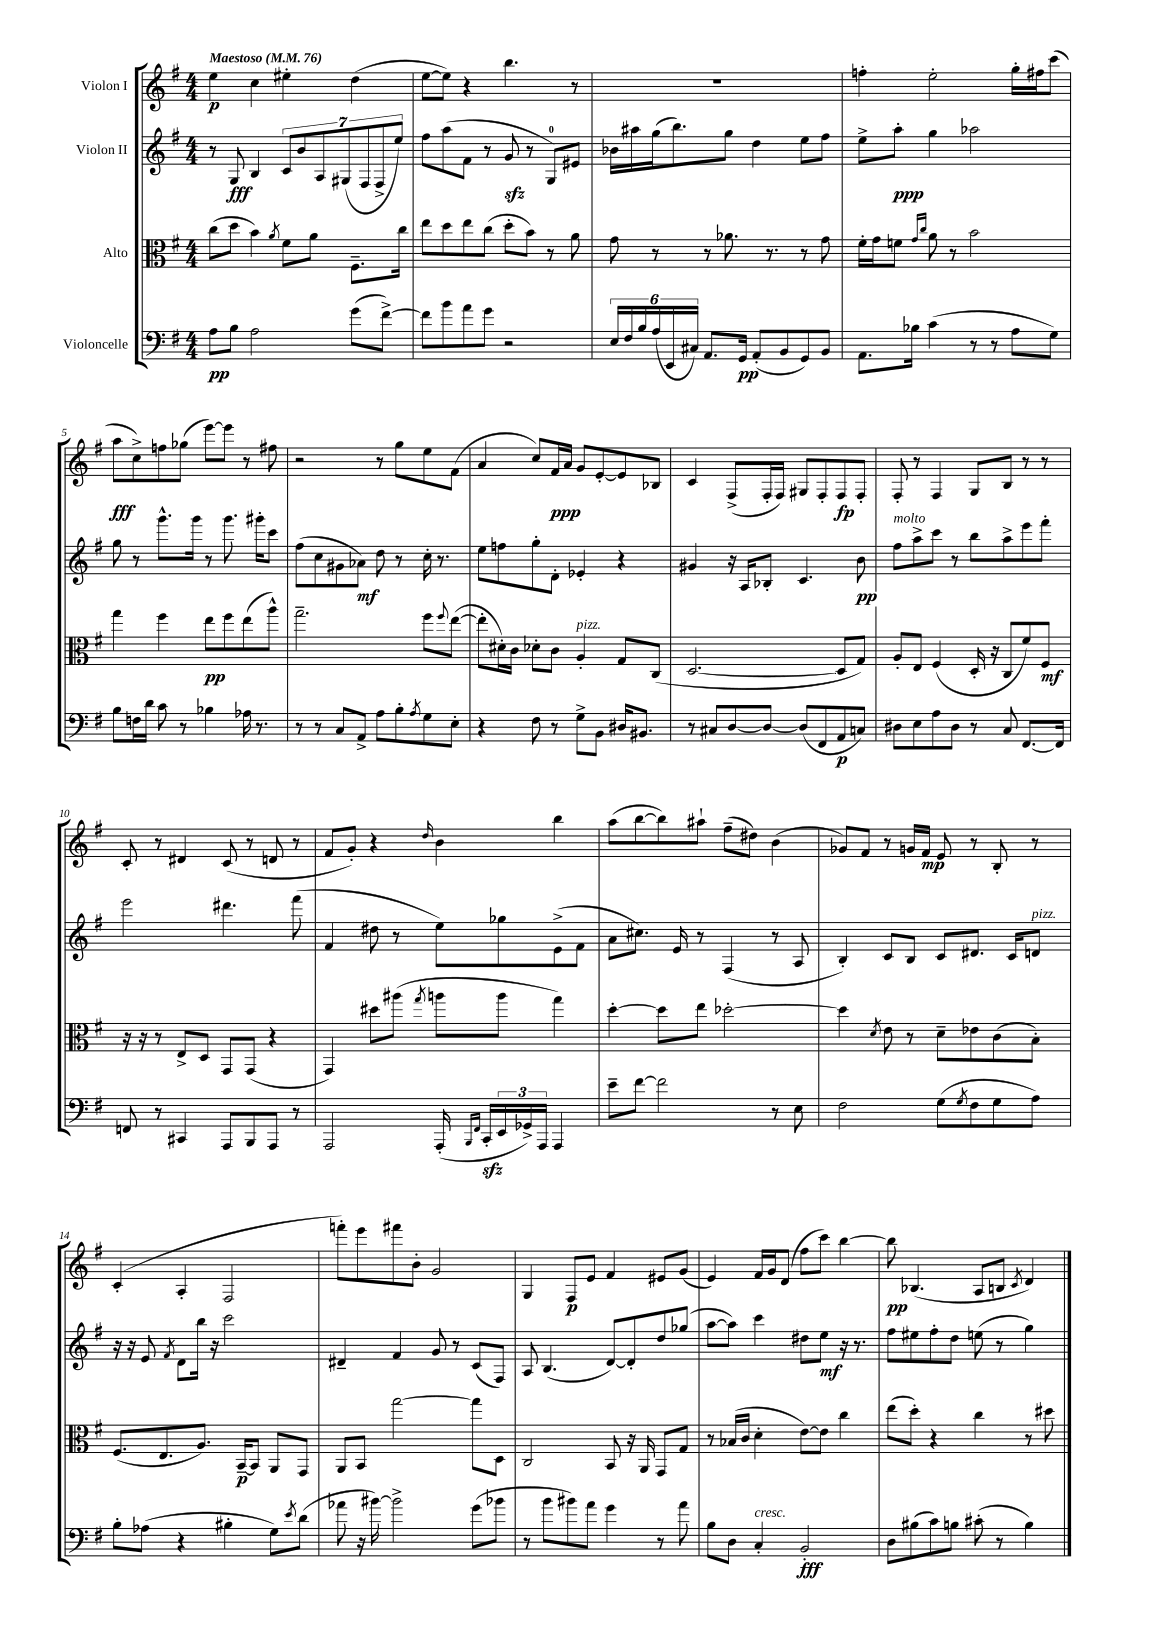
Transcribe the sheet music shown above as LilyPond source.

<<
\new StaffGroup <<
\new Staff = "s0" \with { instrumentName = "Violon I" } {
    \clef treble \key g \major \numericTimeSignature \time 4/4 \tempo "Maestoso" 4 = 76
    e''4\p c''4 eis''4-. d''4( |
    e''8~ e''8) r4 b''4. r8 |
    R1 |
    f''4-. e''2-. g''16-. fis''16 c'''8( |
    a''8\fff c''8->) f''8 ges''8( e'''8~) e'''8 r8 fis''8 |
    r2 r8 g''8 e''8 fis'8( |
    a'4 c''8) fis'16\ppp a'16 g'8 e'8~-. e'8 bes8 |
    c'4 fis8->( fis16-. fis16) gis8 fis8-. fis8\fp fis8-. |
    fis8-. r8 fis4 g8 b8 r8 r8 |
    c'8-. r8 dis'4 c'8( r8 d'8 r8 |
    fis'8 g'8-.) r4 \grace { d''16 } b'4 b''4 |
    a''8( b''8~ b''8) ais''8-! fis''8--( dis''8) b'4( |
    ges'8) fis'8 r8 g'16 fis'16\mp e'8 r8 b8-. r8 |
    c'4-.( a4-. fis2 |
    f'''8-.) e'''8 fis'''8 b'8-. g'2 |
    g4 fis8\p e'8 fis'4 eis'8 g'8( |
    e'4) fis'16 g'16 d'8( fis''8 c'''8) b''4~ |
    b''8\pp bes4.( a8 b8 \acciaccatura { c'8 } d'4) \bar "|." |
}
\new Staff = "s1" \with { instrumentName = "Violon II" } {
    \clef treble \key g \major \numericTimeSignature \time 4/4
    r8 g8\fff b4 \tuplet 7/4 { c'8 b'8 a8 gis8( fis8 fis8-> e''8) } |
    fis''8 a''8( fis'8 r8 g'8\sfz r8 g8-0) eis'8 |
    bes'16 ais''16 g''16( b''8.) g''8 d''4 e''8 fis''8 |
    e''8-> a''8-.\ppp g''4 aes''2 |
    g''8 r8 g'''8.-^ g'''16 r8 g'''8. gis'''16-. c'''8 |
    fis''8( c''8 gis'8 aes'8\mf) d''8 r8 c''16-. r8. |
    e''8 f''8 g''8-. d'8-. ees'4-. r4 |
    gis'4 r16 a16 bes8-. c'4. b'8\pp |
    fis''8^\markup { \italic "molto" } a''8-> c'''8 r8 b''8 a''8-> e'''8 fis'''8-. |
    e'''2 dis'''4. fis'''8( |
    fis'4 dis''8 r8 e''8) ges''8 e'8->( fis'8 |
    a'8 cis''8.) e'16 r8 fis4( r8 a8 |
    b4-.) c'8 b8 c'8 dis'8. c'16 d'8^\markup { \italic "pizz." } |
    r16 r16 e'8 \acciaccatura { fis'8 } d'8 b''16 r16 c'''2 |
    dis'4-- fis'4 g'8 r8 c'8( fis8) |
    a8 b4.( d'8~) d'8-. d''8 ges''8( |
    a''8~ a''8) c'''4 dis''8 e''8\mf r16 r8. |
    fis''8 eis''8 fis''8-. d''8 e''8( r8 g''4) \bar "|." |
}
\new Staff = "s2" \with { instrumentName = "Alto" } {
    \clef alto \key g \major \numericTimeSignature \time 4/4
    c''8( d''8 b'4) \acciaccatura { a'8 } fis'8 a'8 fis8.-- c''16 |
    e''8 d''8 e''8 c''8( d''8-. b'8) r8 a'8 |
    g'8 r8 r8 aes'8. r8. r8 g'8 |
    fis'16-. g'16 f'8 \grace { g'16 c''16 } a'8 r8 b'2 |
    g''4 fis''4 e''8\pp fis''8 e''8( a''8-^) |
    g''2.-- fis''8 \appoggiatura { fis''8 } e''8~( |
    e''8-. dis'16-.) c'16 des'8-. c'8 a4-.^\markup { \italic "pizz." } g8 c8( |
    d2.~ d8 g8) |
    a8-. e8 fis4( d16-. r16 c8 fis'8) fis8\mf |
    r16 r16 r8 e8-> d8 g,8 g,8( r4 |
    g,4) dis''8 ais''8( \acciaccatura { g''8 } a''8 a''8 g''4) |
    d''4~-. d''8 e''8 des''2~-. |
    des''4 \acciaccatura { d'8 } e'8 r8 d'8-- ees'8 c'8( b8-.) |
    fis8.( e8. a8.) b,16~--\p b,8 a,8 g,8 |
    a,8 b,8 g''2~ g''8 d8 |
    c2 b,8 r16 a,16 g,8 g8 |
    r8 bes16( c'16 d'4-. e'8~) e'8 c''4 |
    e''8( d''8-.) r4 c''4 r8 dis''8 \bar "|." |
}
\new Staff = "s3" \with { instrumentName = "Violoncelle" } {
    \clef bass \key g \major \numericTimeSignature \time 4/4
    a8\pp b8 a2 g'8( fis'8~->) |
    fis'8 b'8 a'8 g'8 r2 |
    \tuplet 6/4 { e16 fis16 b16 a16( e,16 cis16) } a,8. g,16\pp a,8-.( b,8 g,8) b,8 |
    a,8. bes16 c'4( r8 r8 a8 g8) |
    b8 f16 d'16 c'8 r8 bes4 aes16 r8. |
    r8 r8 c8 a,8-> a8 b8-. \acciaccatura { a8 } g8 e8-. |
    r4 fis8 r8 g8-> b,8 dis16 bis,8. |
    r8 cis8 d8~ d8~ d8( fis,8 a,8\p c8) |
    dis8 e8 a8 dis8 r8 c8 fis,8.~ fis,16 |
    f,8 r8 cis,4 a,,8 b,,8 a,,8 r8 |
    a,,2 a,,16-.( \grace { b,,16 fis,16 } c,16-.\sfz \tuplet 3/2 { e,16 ges,16->) a,,16 } a,,4 |
    e'8-- fis'8~ fis'2 r8 e8 |
    fis2 g8( \acciaccatura { g8 } fis8 g8 a8) |
    b8-. aes8( r4 bis4-. g8) \acciaccatura { e'8 } d'8( |
    aes'8 r16 bis'16~) bis'2-> g'8( bes'8 |
    r8 b'8 bis'8) a'8 g'4 r8 a'8 |
    b8 d8 c4-.^\markup { \italic "cresc." } b,2-.\fff |
    d8 bis8( c'8) b8 cis'8-.( r8 b4) \bar "|." |
}
>>
>>
